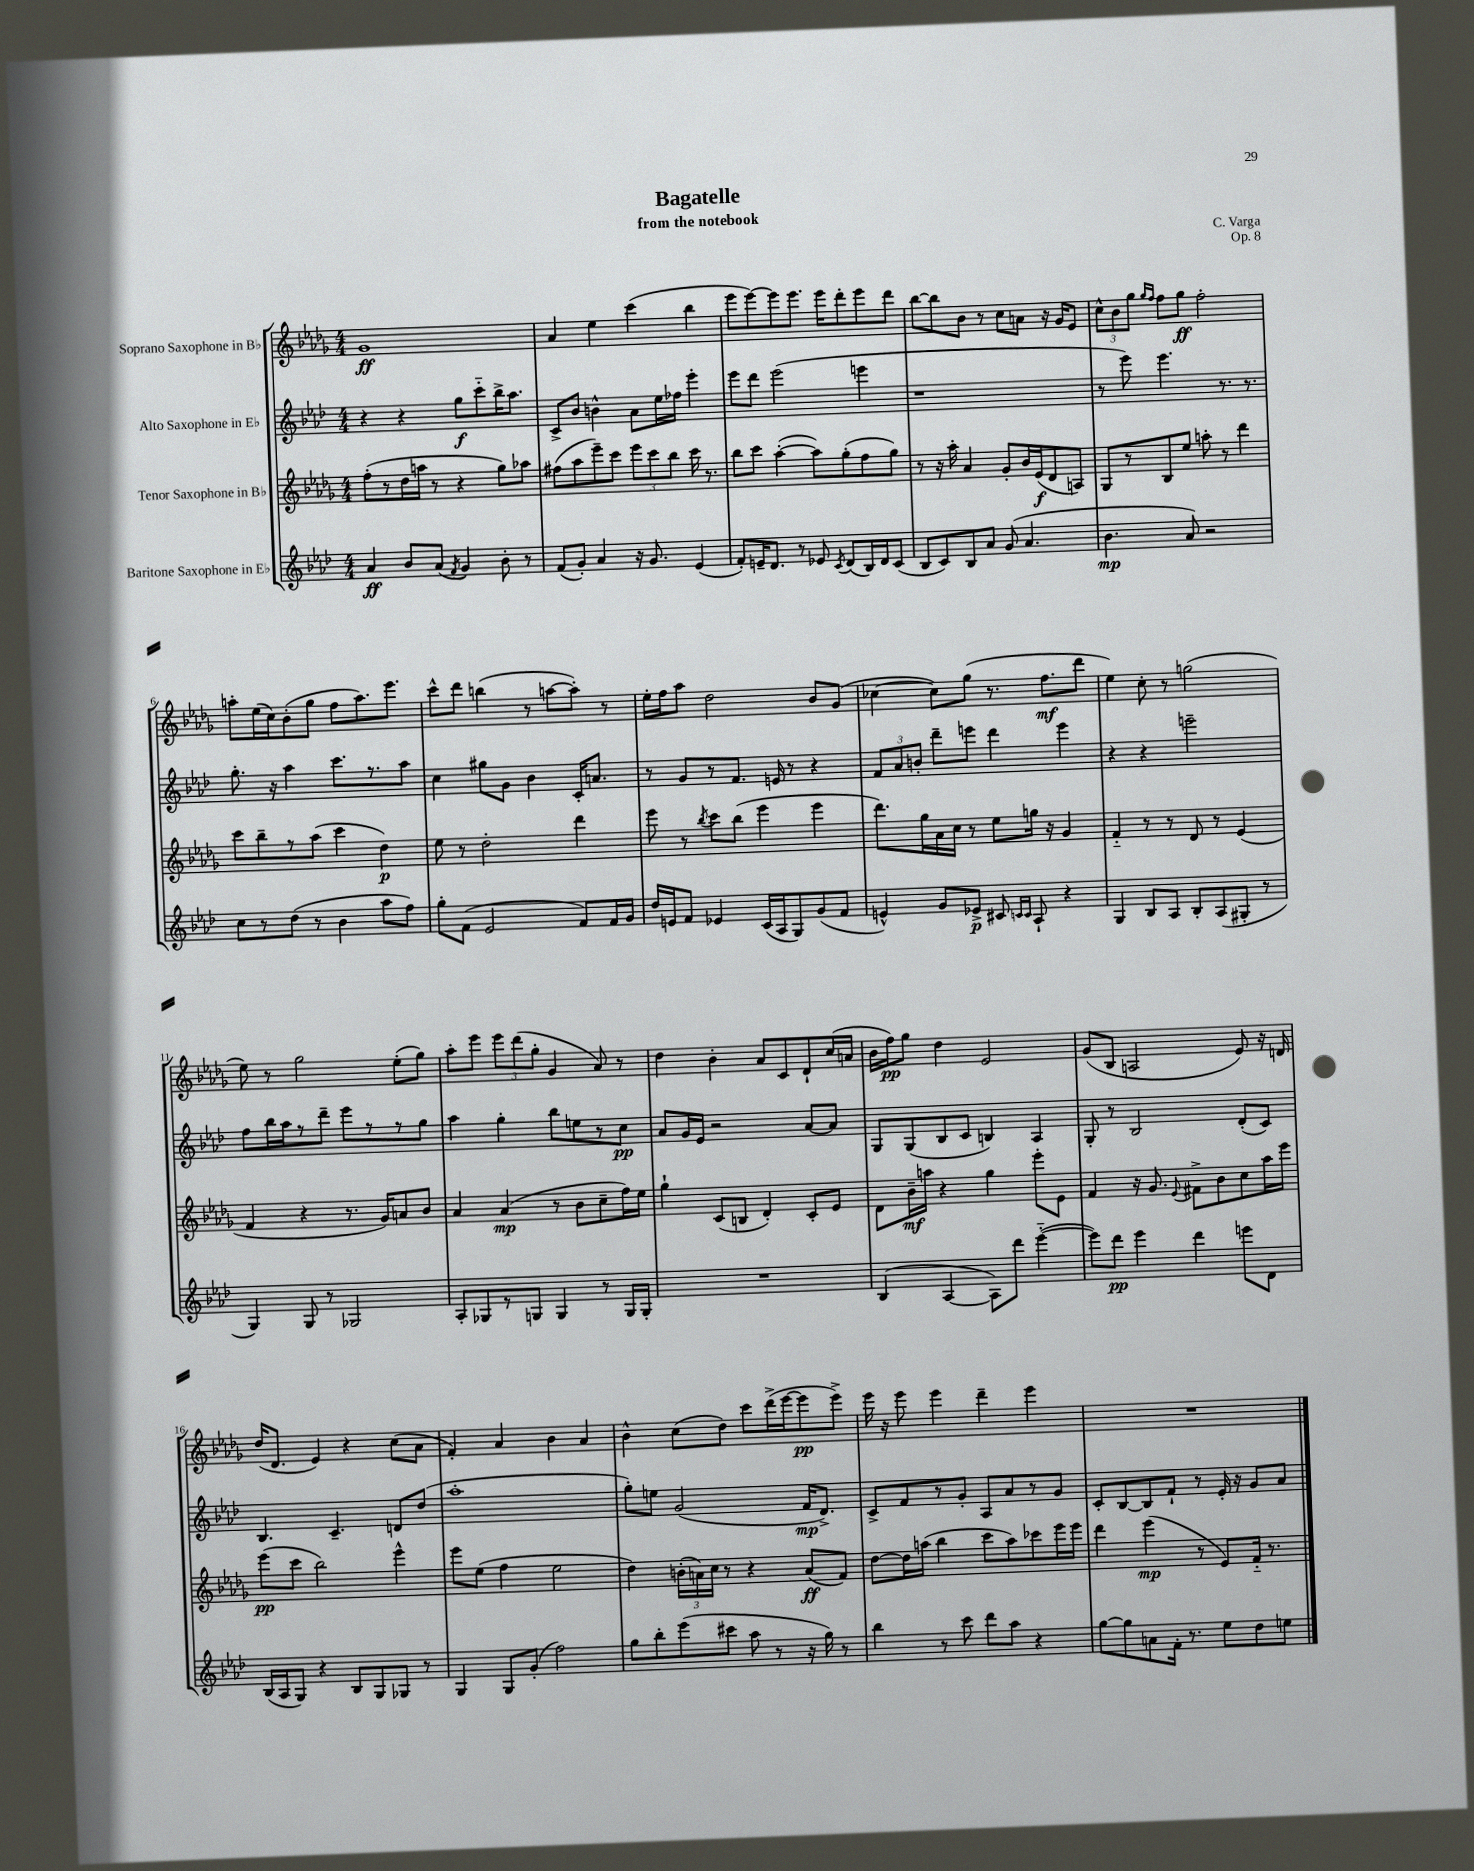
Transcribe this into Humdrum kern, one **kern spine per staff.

**kern	**dynam	**kern	**dynam	**kern	**dynam	**kern	**dynam
*part4	*part4	*part3	*part3	*part2	*part2	*part1	*part1
*staff4	*staff4	*staff3	*staff3	*staff2	*staff2	*staff1	*staff1
*I"Baritone Saxophone in E♭	*	*I"Tenor Saxophone in B♭	*	*I"Alto Saxophone in E♭	*	*I"Soprano Saxophone in B♭	*
*clefG2	*	*clefG2	*	*clefG2	*	*clefG2	*
*k[b-e-a-d-]	*	*k[b-e-a-d-g-]	*	*k[b-e-a-d-]	*	*k[b-e-a-d-g-]	*
*M4/4	*	*M4/4	*	*M4/4	*	*M4/4	*
=1	=1	=1	=1	=1	=1	=1	=1
4a-/	ff	(8ff'\L	.	4r	.	1g-	ff
.	.	8r	.	.	.	.	.
8b-/L	.	16dd-\L	.	4r	.	.	.
.	.	16aan\JJ	.	.	.	.	.
(8a-/J	.	8r	.	.	.	.	.
8qf/	.	.	.	.	.	.	.
4g/)	.	4r	.	8gg\L	f	.	.
.	.	.	.	8ccc\	.	.	.
8b-'\	.	8gg-\L)	.	16bb-^\K	.	.	.
.	.	.	.	8.aa-\J	.	.	.
8r	.	8aa-X\J	.	.	.	.	.
=2	=2	=2	=2	=2	=2	=2	=2
(8f/L	.	(8ff#X\L	.	8c^/L	.	4a-/	.
8g'/J)	.	8aa-\	.	8b-/J	.	.	.
4a-/	.	8eee-~\)	.	4bn^^\	.	4ee-\	.
.	.	8ccc\J	.	.	.	.	.
16r	.	12eee-\L	.	8a-\L	.	(4ccc\	.
8.g/	.	.	.	.	.	.	.
.	.	12ccc\	.	.	.	.	.
.	.	.	.	16ee-\L	.	.	.
.	.	12bb-\J	.	.	.	.	.
.	.	.	.	16ff-X\JJ	.	.	.
(4e-/	.	16ccc\	.	4eee-'\	.	4bb-\	.
.	.	8.r	.	.	.	.	.
=3	=3	=3	=3	=3	=3	=3	=3
8f'/L)	.	8bb-\L	.	8eee-\L	.	8eee-\L	.
16en~/K	.	8ccc\J	.	8ddd-\J	.	[8eee-\)	.
8.d-/J	.	.	.	.	.	.	.
.	.	([4aa-'\	.	(2eee-\	.	8eee-\]	.
8r	.	.	.	.	.	8.eee-\J	.
8e-X/	.	8aa-\L])	.	.	.	.	.
.	.	.	.	.	.	16eee-\KL	.
8qc/	.	.	.	.	.	.	.
(8d-/L	.	(8gg-'\	.	.	.	8ddd-'\	.
16B-/L)	.	8ff\	.	4eeen\	.	8eee-\	.
16d-/J	.	.	.	.	.	.	.
(8c/J	.	8gg-\J)	.	.	.	8ddd-\J	.
=4	=4	=4	=4	=4	=4	=4	=4
8B-/L	.	8r	.	1r	.	[8bb-\L	.
8c/)	.	16r	.	.	.	8bb-\]	.
.	.	16aa-'\	.	.	.	.	.
8B-/	.	4a-/	.	.	.	8b-\J	.
8a-/J	.	.	.	.	.	8r	.
(8g/	.	8g-'/L	.	.	.	8cc\L	.
4.a-/	.	16b-/L	.	.	.	8an\J	.
.	.	(16e-/J	f	.	.	.	.
.	.	8d-/	.	.	.	16r	.
.	.	.	.	.	.	16g-/KL	.
.	.	8An/J)	.	.	.	8e-/J	.
=5	=5	=5	=5	=5	=5	=5	=5
4.b-\	mp	8G-/L	.	8r	.	12cc^^\L	.
.	.	.	.	.	.	12b-\	.
.	.	8r	.	8eee-\)	.	.	.
.	.	.	.	.	.	12gg-\J	.
.	.	.	.	.	.	16qqgg-/LL	.
.	.	.	.	.	.	16qqff/JJ	.
.	.	8B-/	.	4.eee-\	.	8ff\L	.
8a-/)	.	8ee-/J	.	.	.	8gg-\J	ff
2r	.	8aan'\	.	.	.	2ff'\	.
.	.	8r	.	8.r	.	.	.
.	.	4ddd-\	.	.	.	.	.
.	.	.	.	8.r	.	.	.
!!LO:LB:g=z
=6	=6	=6	=6	=6	=6	=6	=6
8cc\L	.	8ccc\L	.	8.gg'\	.	8aan'\L	.
8r	.	8bb-~\	.	.	.	(16ee-\L	.
.	.	.	.	16r	.	16cc\J)	.
(8dd-\J	.	8r	.	4aa-\	.	(8b-'\	.
8r	.	(8aa-\J	.	.	.	8gg-\J	.
4b-\	.	4ccc\	.	8.ccc\L	.	8ff\L	.
.	.	.	.	.	.	8.aa\)	.
.	.	.	.	8.r	.	.	.
8aa-\L	.	4dd-\)	p	.	.	.	.
.	.	.	.	.	.	8.eee-\J	.
8ff\J)	.	.	.	8aa-\J	.	.	.
=7	=7	=7	=7	=7	=7	=7	=7
8gg'\L	.	8ee-\	.	4cc\	.	8ccc^^\L	.
(8f\J	.	8r	.	.	.	8ddd-\J	.
2e-/	.	2dd-'\	.	8gg#X\L	.	(4bbn\	.
.	.	.	.	8g\J	.	.	.
.	.	.	.	4b-\	.	8r	.
.	.	.	.	.	.	[8aan\L	.
8f/L)	.	4ddd-\	.	16c'/KL	.	8aa'\J])	.
.	.	.	.	8.an/J	.	.	.
16f/L	.	.	.	.	.	8r	.
16g/JJ	.	.	.	.	.	.	.
=8	=8	=8	=8	=8	=8	=8	=8
16dd-/LL	.	8eee-\	.	8r	.	16ee-'\LL	.
16en/J	.	.	.	.	.	16ff\J	.
8f/J	.	8r	.	8g/L	.	8aa-\J	.
.	.	8qbb-/	.	.	.	.	.
4e-X/	.	8ccc\L	.	8r	.	2dd-\	.
.	.	(8bb-\J	.	8.f/J	.	.	.
(16c/LL	.	4eee-\	.	.	.	.	.
16A-/J	.	.	.	16en/	.	.	.
8G/)	.	.	.	8r	.	.	.
(8g/	.	4eee-\	.	4r	.	8b-/L	.
8f/J	.	.	.	.	.	(8g-/J	.
=9	=9	=9	=9	=9	=9	=9	=9
4en^^/)	.	8.ddd-\L)	.	12f/L	.	[4cc-X\	.
.	.	.	.	12a-/	.	.	.
.	.	.	.	12bn'/J	.	.	.
.	.	16gg-\L	.	.	.	.	.
8g/L	.	16a-\	.	8ddd-~\L	.	8cc-\L])	.
.	.	16cc\JJ	.	.	.	.	.
8e-X^/J	p	8r	.	8eeen\J	.	(8gg-\J	.
8c#X/	.	8ee-\L	.	4ddd-\	.	8.r	.
16qqcn/LL	.	.	.	.	.	.	.
16qqc/JJ	.	.	.	.	.	.	.
8A-`/	.	16ggn\Jk	.	.	.	.	.
.	.	16r	.	.	.	8.ff\L	mf
4r	.	4g-/	.	4eee\	.	.	.
.	.	.	.	.	.	8ddd-\J	.
=10	=10	=10	=10	=10	=10	=10	=10
4G/	.	4f/	.	4r	.	4ee-\)	.
8B-/L	.	8r	.	4r	.	8cc'\	.
8A-/J	.	8r	.	.	.	8r	.
8B-'/L	.	8d-/	.	2eeen~\	.	(2ggn\	.
(8A-/	.	8r	.	.	.	.	.
8G#X'/J	.	(4e-/	.	.	.	.	.
8r	.	.	.	.	.	.	.
!!LO:LB:g=z
=11	=11	=11	=11	=11	=11	=11	=11
4G/)	.	4f/	.	8ff\L	.	8ee-\)	.
.	.	.	.	16bb-\L	.	8r	.
.	.	.	.	16aa-\J	.	.	.
8G/	.	4r	.	8r	.	2gg-\	.
8r	.	.	.	8ddd-~\J	.	.	.
2G-X/	.	8.r	.	8eee-\L	.	.	.
.	.	.	.	8r	.	.	.
.	.	16g-/KL)	.	.	.	.	.
.	.	8an/	.	8r	.	(8ee-'\L	.
.	.	8b-/J	.	8gg\J	.	8gg-\J)	.
=12	=12	=12	=12	=12	=12	=12	=12
8A-'/L	.	4a-/	.	4aa-\	.	8aa-'\L	.
8G-X/	.	.	.	.	.	8eee-\J	.
8r	.	(4a-/	mp	4gg'\	.	12eee-\L	.
.	.	.	.	.	.	(12ddd-\	.
8Gn/J	.	.	.	.	.	.	.
.	.	.	.	.	.	12gg-'\J	.
4G/	.	8r	.	8bb-\L	.	4g-/	.
.	.	8b-\L	.	8een\	.	.	.
8r	.	8cc~\	.	8r	.	8a-/)	.
16G/LL	.	16ff\L)	.	8cc\J	pp	8r	.
16G'/JJ	.	16ee-\JJ	.	.	.	.	.
=13	=13	=13	=13	=13	=13	=13	=13
1r	.	4gg-`\	.	8a-/L	.	4dd-\	.
.	.	.	.	16g/L	.	.	.
.	.	.	.	16e-/JJ	.	.	.
.	.	(8c/L	.	2r	.	4b-'\	.
.	.	8Bn/J	.	.	.	.	.
.	.	4d-'/)	.	.	.	8a-/L	.
.	.	.	.	.	.	8c/	.
.	.	8c'/L	.	[8a-/L	.	8d-`/	.
.	.	8e-/J	.	8a-/J]	.	(16cc/L	.
.	.	.	.	.	.	16an/JJ	.
=14	=14	=14	=14	=14	=14	=14	=14
(4B-/	.	8d-\L	.	8G/L	.	16b-\LL	.
.	.	.	.	.	.	16ff\J)	pp
.	.	16b-~\L	mf	(8G/	.	8gg-\J	.
.	.	16aan\JJ	.	.	.	.	.
[4A-/	.	4r	.	8B-/	.	4dd-\	.
.	.	.	.	8c/J	.	.	.
8A-\L])	.	4gg-\	.	4Bn/)	.	2e-/	.
8ddd-\J	.	.	.	.	.	.	.
([4eee-\	.	8eee-'\L	.	4A-/	.	.	.
.	.	8e-\J	.	.	.	.	.
=15	=15	=15	=15	=15	=15	=15	=15
8eee-\L])	.	4f/	.	8G'/	.	(8g-/L	.
8ddd-\J	pp	.	.	8r	.	8B-/J	.
4eee-\	.	16r	.	2B-/	.	2An/	.
.	.	8.g-/	.	.	.	.	.
.	.	8qqe-/	.	.	.	.	.
4ddd-\	.	8f#X^\L	.	.	.	.	.
.	.	8b-\	.	.	.	.	.
8eeen\L	.	8cc\	.	(8d-'/L	.	8e-/)	.
8d-\J	.	16aa-\L	.	8c/J)	.	16r	.
.	.	16eee-\JJ	.	.	.	16dn/	.
!!LO:LB:g=z
=16	=16	=16	=16	=16	=16	=16	=16
(16B-/LL	.	(8eee-\L	pp	4.B-/	.	(16dd-/KL	.
16A-/J	.	.	.	.	.	8.d-/J	.
8G/J)	.	8ccc\J	.	.	.	.	.
4r	.	2bb-\)	.	.	.	4e-/)	.
.	.	.	.	4.c~/	.	.	.
8B-/L	.	.	.	.	.	4r	.
8G/	.	.	.	.	.	.	.
8G-X/J	.	4eee-^^\	.	8dn/L	.	(8cc\L	.
8r	.	.	.	(8dd-/J	.	8a-\J	.
=17	=17	=17	=17	=17	=17	=17	=17
4G/	.	8eee-\L	.	1aa-'	.	4f'/)	.
.	.	(8ee-\J	.	.	.	.	.
8G/L	.	4ff\	.	.	.	4a-/	.
(8g'/J	.	.	.	.	.	.	.
2ff\)	.	2ee-\	.	.	.	4b-\	.
.	.	.	.	.	.	4a-/	.
=18	=18	=18	=18	=18	=18	=18	=18
8gg\L	.	4dd-\)	.	8gg'\L)	.	4b-^^\	.
8bb-'\	.	.	.	8een\J	.	.	.
(8eee-\	.	(24bn'\LL	.	(2g/	.	(8cc\L	.
.	.	24an\)	.	.	.	.	.
.	.	24cc\JJ	.	.	.	.	.
8ccc#X\J	.	8r	.	.	.	8dd-\J)	.
8aa-\	.	4r	.	.	.	8ccc\L	.
8r	.	.	.	.	.	(16ddd-^\L	.
.	.	.	.	.	.	[16eee-\J	.
16r	.	(8a/L	ff	16f/KL	mp	8eee-\]	pp
16gg\)	.	.	.	8.d-^/J)	.	.	.
8r	.	8f/J)	.	.	.	8eee-^\J)	.
=19	=19	=19	=19	=19	=19	=19	=19
4bb-\	.	[8dd-\L	.	8c^/L	.	16eee-\	.
.	.	.	.	.	.	16r	.
.	.	16dd-\L]	.	8f/	.	8eee-\	.
.	.	(16aan\JJ	.	.	.	.	.
8r	.	4bb-\	.	8r	.	4eee-\	.
8ccc\	.	.	.	8g'/J	.	.	.
8ddd-\L	.	8ccc\L	.	8A-/L	.	4ddd-~\	.
8aa-\J	.	8aa\)	.	8a-/	.	.	.
4r	.	8ccc-X\	.	8r	.	4eee-\	.
.	.	16eee-\L	.	8g/J	.	.	.
.	.	16eee-\JJ	.	.	.	.	.
=20	=20	=20	=20	=20	=20	=20	=20
[8gg\L	.	4ddd-\	.	8c'/L	.	1r	.
8gg\]	.	.	.	[8B-/	.	.	.
8an\	.	(4eee-\	mp	8B-/]	.	.	.
16f'\Jk	.	.	.	8f`/J	.	.	.
8.r	.	.	.	.	.	.	.
.	.	8r	.	8r	.	.	.
8ee-\L	.	8e-/L)	.	16e-'/	.	.	.
.	.	.	.	16r	.	.	.
8dd-\	.	16f/Jk	.	8g/L	.	.	.
.	.	8.r	.	.	.	.	.
8een\J	.	.	.	8a-/J	.	.	.
==	==	==	==	==	==	==	==
*-	*-	*-	*-	*-	*-	*-	*-
